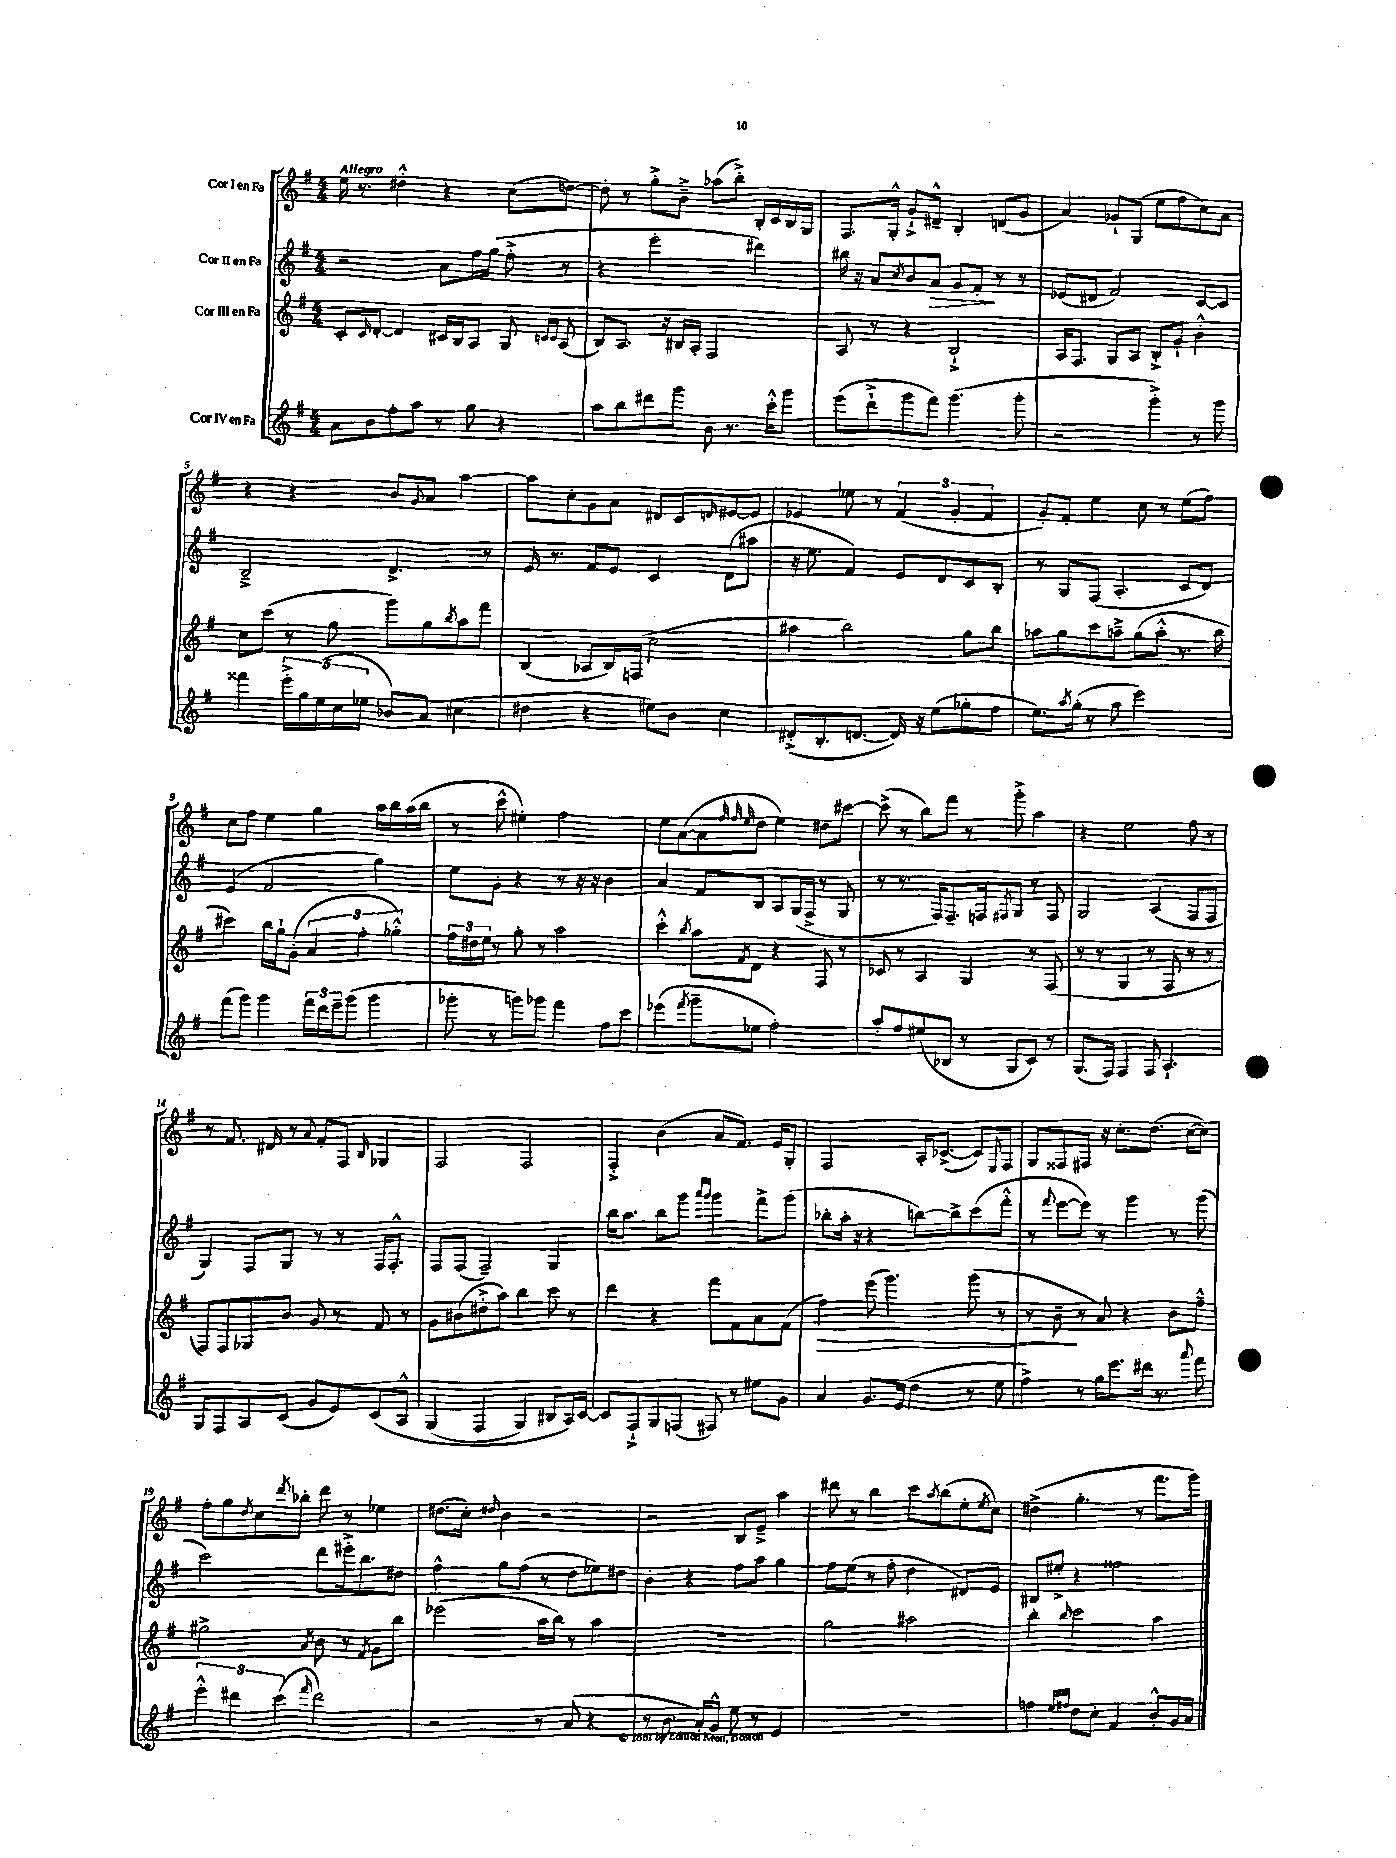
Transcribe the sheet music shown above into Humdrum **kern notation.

**kern	**kern	**dynam	**kern	**dynam	**kern
*part4	*part3	*part3	*part2	*part2	*part1
*staff4	*staff3	*staff3	*staff2	*staff2	*staff1
*I"Cor IV en Fa	*I"Cor III en Fa	*	*I"Cor II en Fa	*	*I"Cor I en Fa
*clefG2	*clefG2	*	*clefG2	*	*clefG2
*k[f#]	*k[f#]	*	*k[f#]	*	*k[f#]
*M4/4	*M4/4	*	*M4/4	*	*M4/4
=1	=1	=1	=1	=1	=1
!	!	!	!	!	!LO:TX:a:B:t=Allegro
8a\L	8c'/L	.	2r	.	16ee\
.	.	.	.	.	8.r
.	16qqc/	.	.	.	.
8b\	[8d'/J	.	.	.	.
8ff#'\	4d/]	.	.	.	4dd#X'^^\
8aa\J	.	.	.	.	.
8r	16c#X/LL	.	8a\L	.	4r
.	16B/J	.	.	.	.
8gg\	8A/J	.	16ff#\L	.	.
.	.	.	(16gg\JJ	.	.
4r	8G/	.	8ff#'^\	.	(8cc\L
.	16qqcn/LL	.	.	.	.
.	16qqc/JJ	.	.	.	.
.	(8A/	.	8r	.	[8ddn\J)
=2	=2	=2	=2	=2	=2
8aa\L	8B/L)	.	4r	.	8dd'\]
8bb\	8.A/J	.	.	.	8r
8ddd#X\	.	.	2eee'\	.	8gg'^\L
.	16r	.	.	.	.
8ggg\J	16B#X/LL	.	.	.	8b~^\J
.	16A'/JJ	.	.	.	.
8b\	2F#/	.	.	.	(8aa-X\L
8.r	.	.	.	.	8bb'^\J)
.	.	.	4ddd#X\)	.	16B'/LL
16ccc'^^\KL	.	.	.	.	16c/
8ggg\J	.	.	.	.	16B/
.	.	.	.	.	16G/JJ
=3	=3	=3	=3	=3	=3
(8eee\L	8A/	.	16bb#X\	.	8.F#/L
.	.	.	16r	.	.
8ddd`^\	8r	.	8a/L	.	.
.	.	.	.	.	16G'^^/Jk
.	.	.	8qcc/	.	.
8ggg\	4r	.	8b/	.	8g`^/L
!	!	!	!	!LO:HP:b	!
8fff#\J)	.	.	8a/J	>	8d#X~^^/J
(4.ggg\	2B`^/	.	8g/L	.	4B'/
.	.	.	8f#'/J	.	.
.	.	.	8r	]	(8dn/L
8ggg'\	.	.	8r	.	8g/J
=4	=4	=4	=4	=4	=4
2r	16A/KL	.	(8e-X/L	.	4a/)
.	8.F#/J	.	.	.	.
.	.	.	8d#X/J	.	.
.	8G/L	.	2f#/)	.	8g-X`/L
.	8A/J	.	.	.	(8G/J
4ggg'^\)	8B'^/L	.	.	.	8ee\L
.	8g`/J	.	.	.	8ff#\
8r	4b'^^\	.	[8c/L	.	8cc\)
8ggg\	.	.	8c/J]	.	8a\J
!!LO:LB:g=z
=5	=5	=5	=5	=5	=5
4fff##X\	8cc\L	.	2B~^/	.	4r
.	(8ccc\J	.	.	.	.
20eee'^\LL	8r	.	.	.	4r
20gg\	.	.	.	.	.
(20ee\	.	.	.	.	.
.	8gg\	.	.	.	.
20cc\	.	.	.	.	.
20ee-X\JJ	.	.	.	.	.
8b-X/L)	8ggg\L)	.	4.d^/	.	8b/L
.	.	.	.	.	8qqg/
(8a/J	8gg\	.	.	.	8a/J
.	8qbb/	.	.	.	.
4cc#X\	8aa\	.	.	.	[4aa\
.	8fff#\J	.	8r	.	.
=6	=6	=6	=6	=6	=6
4dd#X\	(4B/	.	16e/	.	8aa\L]
.	.	.	8.r	.	.
.	.	.	.	.	8cc'\
4r	8A-X/L	.	8f#/L	.	8g\
.	16B/L)	.	8e/J	.	8a\J
.	(16Fn/JJ	.	.	.	.
8ee#X\L)	2cc\	.	4c/	.	8d#X/L
8b\J	.	.	.	.	8c/
.	.	.	.	.	16qqdn/
4cc\	.	.	(8d\L	.	[8e#X/
.	.	.	8aa#X\J	.	8e#/J]
=7	=7	=7	=7	=7	=7
(8d#X'^/L	4aa#X\	.	16r	.	4e-X/
.	.	.	8.ee\	.	.
8.B'/	.	.	.	.	.
.	2bb\)	.	4f#/)	.	8ee-X\
[8.dn/J	.	.	.	.	.
.	.	.	.	.	8r
16d/])	.	.	8e/L	.	(6f#/
16r	.	.	.	.	.
(8ee\L	.	.	8d/	.	.
.	.	.	.	.	6g'/
8gg-X'\	8gg\L	.	8c/	.	.
.	.	.	.	.	6f#/
8ff#\J	8bb\J	.	8B'/J	.	.
=8	=8	=8	=8	=8	=8
8.ee\L)	8aa-X\L	.	8r	.	8g'/L)
.	8gg\	.	8G/L	.	8f#'/J
8qaa/	.	.	.	.	.
(16gg'\Jk	.	.	.	.	.
8r	8ccc\	.	(8F#/J	.	4ee\
8aa\	8aan~^\J	.	4.A'/	.	.
2eee\)	(8gg\L	.	.	.	8cc\
.	8aa'^^\J	.	.	.	8r
.	8.r	.	8c/L	.	(8ee\L
.	.	.	8d/J)	.	8ff#\J)
.	16bb\	.	.	.	.
!!LO:LB:g=z
=9	=9	=9	=9	=9	=9
(8fff#\L	4ccc#X\)	.	(4e/	.	8cc\L
8ggg\J)	.	.	.	.	8ff#\J
4ggg\	16bb\LL	.	2f#/	.	4ee\
.	16gg`\J	.	.	.	.
.	(8g'\J	.	.	.	.
24fff#\LL	6a/	.	.	.	4gg\
24ddd\	.	.	.	.	.
24eee~\J	.	.	.	.	.
(8ggg\J	.	.	.	.	.
.	6ff#'\	.	.	.	.
4ggg\	.	.	4gg\)	.	16aa\LL
.	.	.	.	.	16bb\
.	6gg-X'^^\)	.	.	.	.
.	.	.	.	.	(16aa\
.	.	.	.	.	16bb\JJ
=10	=10	=10	=10	=10	=10
8ggg-X'\	24ff#\LL	.	8ee\L	.	8r
.	24dd#X\	.	.	.	.
.	24ee\JJ	.	.	.	.
8r	8r	.	8g'\J	.	8ccc^^\
8gggn\L)	8gg'\	.	4r	.	4ee#X'\)
8ggg-X\J	8r	.	.	.	.
4fff#\	2aa\	.	8r	.	2ff#\
.	.	.	16r	.	.
.	.	.	16r	.	.
8ff#\L	.	.	4b\	.	.
8ccc\J	.	.	.	.	.
=11	=11	=11	=11	=11	=11
(4eee-X\	4ccc'^^\	.	4a/	.	8ee\L
.	.	.	.	.	([8a\
8qfff#/	8qbb/	.	.	.	.
8ggg~\L	8aa\L	.	8f#/L	.	8a\]
.	.	.	.	.	32qqff#/
.	.	.	.	.	32qqff#/
.	8qf#/	.	.	.	32qqee/
8ee-X\J	8d\J	.	8B/J	.	8dd\J
2ff#'\)	4r	.	8A/L	.	4ee\)
.	.	.	(16G/L	.	.
.	.	.	16F#^/JJ	.	.
.	8F#/	.	8r	.	8dd#X\L
.	8r	.	8G/	.	[8ccc#X\J
=12	=12	=12	=12	=12	=12
8aa'/L	8c-X/	.	8r	.	(8ccc#^\]
8ff#/	8r	.	8.r	.	8r
(8ee#X/	4A/	.	.	.	8bb\L)
.	.	.	16F#/KL)	.	.
8B-X/J	.	.	8.F#~/	.	8fff#\J
8r	4G/	.	.	.	8r
.	.	.	16Fn/k	.	.
.	.	.	8qF#X/	.	.
8G/L	.	.	8G/J	.	8ggg'^\
8c/J)	8r	.	8r	.	4aa\
8r	(8F#/	.	8F#/	.	.
=13	=13	=13	=13	=13	=13
(8.G/L	8r	.	2G/	.	4r
.	8r	.	.	.	.
16F#/Jk)	.	.	.	.	.
4F#/	4G/	.	.	.	2ee\
8F#/	8r	.	(4A/	.	.
4.A`/	8F#/	.	.	.	.
.	8r	.	8F#/L	.	8ff#\
.	8r	.	8F#/J	.	8r
!!LO:LB:g=z
=14	=14	=14	=14	=14	=14
8G/L	8F#/L)	.	4G/)	.	8r
8F#/	8F#/	.	.	.	8.f#/
8A/	8G-X/	.	8F#/L	.	.
.	.	.	.	.	16d#X/
(8c/J	8b/J	.	8G/J	.	8r
.	.	.	.	.	8qqa/
8g/L	8g/	.	8r	.	8f#'/L
8e/)	8r	.	8r	.	8F#/J
.	.	.	.	.	16qqB/
(8c/	8f#/	.	16F#/KL	.	4G-X/
.	.	.	8.F#'^^/J	.	.
8A^^/J	8r	.	.	.	.
=15	=15	=15	=15	=15	=15
(4G/	8g\L	.	8F#/L	.	2F#/
.	(8b#X\	.	(8F#/J	.	.
4F#/	8dd#X'^\	.	2F#~/)	.	.
.	8aa\J)	.	.	.	.
4G/)	4bb\	.	.	.	2F#/
8B#X/L	8ccc\	.	4G/	.	.
16A/L)	8r	.	.	.	.
[16c/JJ	.	.	.	.	.
=16	=16	=16	=16	=16	=16
8c/L]	4ddd\	.	16bb\KL	.	4F#'^/
.	.	.	8.aa\J	.	.
8F#`^/	.	.	.	.	.
8G/	4r	.	8bb\L	.	(4b\
(8Fn/J	.	.	8ggg\J	.	.
.	.	.	16qqaaa/LL	.	.
.	.	.	16qqggg/JJ	.	.
8F#X/)	8fff#\L	.	4ggg\	.	8a/L
8r	8f#\	.	.	.	8.f#/J)
8ee#X\L	8a\	.	8fff#^\L	.	.
.	.	.	.	.	16e/KL
8g\J	(8f#\J	.	(8ggg\J	.	8G'/J
=17	=17	=17	=17	=17	=17
!	!	!LO:HP:b	!	!	!
4a/	4ff#\)	>	8bb-X'\L	.	2F#/
.	.	.	16aa'\Jk	.	.
.	.	.	16r	.	.
8.g/L	(8eee\	.	4r	.	.
.	4.ggg\)	.	.	.	.
(16e/Jk	.	.	.	.	.
4dd\	.	.	[8bbn\L)	.	16A'/KL
.	.	.	.	.	([8.c-X^/J
.	.	.	8bb^\]	.	.
8r	(8ggg\	.	(8ccc\	.	8c-/L])
.	.	.	.	.	8qqE/
8ee\	8r	.	8fff#'^^\J	.	8F#/J
=18	=18	=18	=18	=18	=18
4ff#^\)	8r	.	8r	.	8G/L
.	.	.	8qqfff#/	.	.
.	8b~\	.	[8eee\L	.	8F##X/
8r	8r	]	8eee\J])	.	8F#X/J
16gg\KL	8a/)	.	8r	.	16r
8.eee\	.	.	.	.	8.cc'\L
.	4r	.	4ggg\	.	.
16ddd#X\Jk	.	.	.	.	(8.dd\J
8.r	.	.	.	.	.
.	8b\L	.	8r	.	.
.	.	.	.	.	[16cc\KL
8qqaaa/	.	.	.	.	.
8fff#\	8ff#~^^\J	.	(8ggg\	.	8cc\J])
!!LO:LB:g=z
=19	=19	=19	=19	=19	=19
6eee'^^\	2gg#X^\	.	2ccc\)	.	8ff#'\L
.	.	.	.	.	8gg\
6ddd#X\	.	.	.	.	.
.	.	.	.	.	8qdd/
.	.	.	.	.	8cc\
(6ccc\	.	.	.	.	.
.	.	.	.	.	8qddd/
.	.	.	.	.	8bb-X'\J
16qqfff#/	8qa/	.	.	.	.
2ddd#\)	8b\	.	8ddd\L	.	8ddd\
.	8r	.	16eee#X'^\k	.	8r
.	.	.	8.bb\	.	.
.	8qf#/	.	.	.	.
.	8g\L	.	.	.	4ee-X\
.	8bb\J	.	8dd#X\J	.	.
=20	=20	=20	=20	=20	=20
2r	(2eee-X\	.	4ff#^^\	.	(8.dd#X\L
.	.	.	.	.	16cc'\Jk)
.	.	.	.	.	16qqddn/
.	.	.	8gg\L	.	4b\
.	.	.	(8ff#\J	.	.
8r	16aa\LL	.	8r	.	2r
.	16bb\JJ)	.	.	.	.
(8a/	8r	.	8dd\L	.	.
4r	4aa\	.	8ee-X\)	.	.
.	.	.	8dd#X\J	.	.
=21	=21	=21	=21	=21	=21
8r	1r	.	4b'\	.	2r
8.b\	.	.	.	.	.
.	.	.	4r	.	.
16a'/KL)	.	.	.	.	.
8g~^^/J	.	.	.	.	.
8ee\	.	.	8ff#\L	.	8B/L
8r	.	.	8aa\J	.	8e~^/J
4e/	.	.	4gg\	.	4aa\
=22	=22	=22	=22	=22	=22
1r	2gg\	.	8ff#\L	.	8ddd#X\
.	.	.	(8ee\J	.	8r
.	.	.	8r	.	4bb\
.	.	.	8ff#'\	.	.
.	2aa#X\	.	4dd\	.	8ccc\L
.	.	.	.	.	8qaa/
.	.	.	.	.	(8bb\
.	.	.	8d#X/L)	.	8ee'\
.	.	.	.	.	8qee/
.	.	.	8e/J	.	8cc\J)
=23	=23	=23	=23	=23	=23
4ffn\	4bb'\	.	8B#X/L	.	(4dd#X^\
.	.	.	8ee#X'^/J	.	.
16qqee/LL	.	.	.	.	.
16qqff#X/JJ	16qqbb/	.	.	.	.
8dd\L	2ccc\	.	4r	.	4.gg'\
8cc'\J	.	.	.	.	.
4f#/	.	.	2ff##X\	.	.
.	.	.	.	.	8r
8b'^^/L	4aa\	.	.	.	8.fff#\L
16g/L	.	.	.	.	.
16a/JJ	.	.	.	.	16ggg\Jk)
==	==	==	==	==	==
*-	*-	*-	*-	*-	*-
